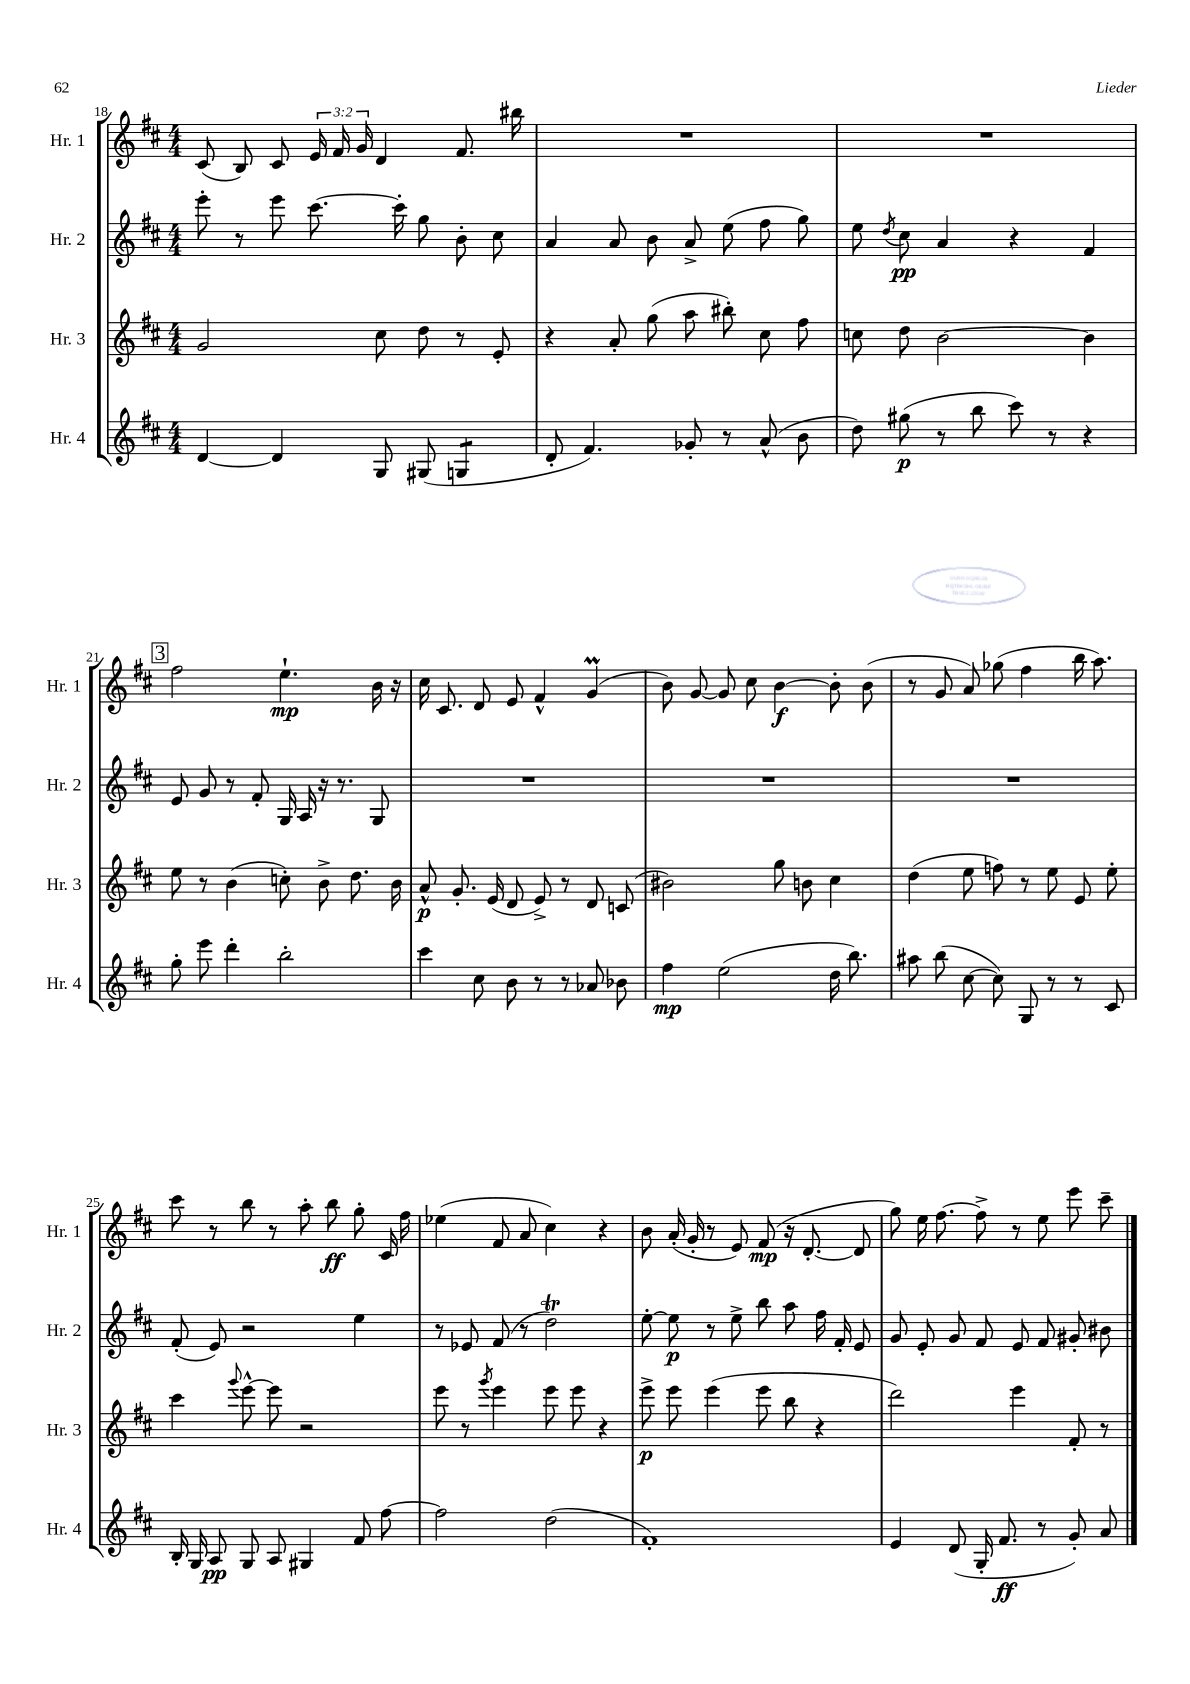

**kern	**kern	**kern	**kern
*staff4	*staff3	*staff2	*staff1
*clefG2	*clefG2	*clefG2	*clefG2
*k[f#c#]	*k[f#c#]	*k[f#c#]	*k[f#c#]
*M4/4	*M4/4	*M4/4	*M4/4
[4d	2g	8eee'	(8c#
.	.	8r	8B)
4d]	.	8eee	8c#
.	.	[8.ccc#	24e
.	.	.	24f#
.	.	.	24g
8G	8cc#	.	4d
.	.	16ccc#']	.
(8G#	8dd	8gg	.
4G	8r	8b'	8.f#
.	8e'	8cc#	.
.	.	.	16bb#
=	=	=	=
8d'	4r	4a	1r
4.f#)	.	.	.
.	8a'	8a	.
.	(8gg	8b	.
8g-'	8aa	8a^	.
8r	8bb#')	(8ee	.
(8a^^	8cc#	8ff#	.
8b	8ff#	8gg)	.
=	=	=	=
8dd)	8cc	8ee	1r
.	.	8qdd	.
(8gg#	8dd	8cc#	.
8r	[2b	4a	.
8bb	.	.	.
8ccc#)	.	4r	.
8r	.	.	.
4r	4b]	4f#	.
=	=	=	=
8gg'	8ee	8e	2ff#
8eee	8r	8g	.
4ddd'	(4b	8r	.
.	.	8f#'	.
2bb'	8cc')	16G	4.ee`
.	.	16A	.
.	8b^	16r	.
.	.	8.r	.
.	8.dd	.	.
.	.	8G	16b
.	16b	.	16r
=	=	=	=
4ccc#	8a^^	1r	16cc#
.	.	.	8.c#
.	8.g'	.	.
8cc#	.	.	8d
.	(16e	.	.
8b	8d	.	8e
8r	8e^)	.	4f#^^
8r	8r	.	.
8a-	8d	.	(4g
8b-	(8c	.	.
=	=	=	=
4ff#	2b#)	1r	8b)
.	.	.	[8g
(2ee	.	.	8g]
.	.	.	8cc#
.	8gg	.	[4b
.	8b	.	.
16dd	4cc#	.	8b']
8.bb)	.	.	.
.	.	.	(8b
=	=	=	=
8aa#	(4dd	1r	8r
(8bb	.	.	8g
[8cc#	8ee	.	8a)
8cc#])	8ff)	.	(8gg-
8G	8r	.	4ff#
8r	8ee	.	.
8r	8e	.	16bb
.	.	.	8.aa)
8c#	8ee'	.	.
=	=	=	=
16B'	4ccc#	(8f#'	8ccc#
16G	.	.	.
8A	.	8e)	8r
.	8qqggg	.	.
8G	[8eee^^	2r	8bb
8A	8eee]	.	8r
4G#	2r	.	8aa'
.	.	.	8bb
8f#	.	4ee	8gg'
[8ff#	.	.	16c#
.	.	.	16ff#
=	=	=	=
2ff#]	8eee	8r	(4ee-
.	8r	8e-	.
.	8qggg	.	.
.	4eee	(8f#	8f#
.	.	8r	8a
(2dd	8eee	2dd)	4cc#)
.	8eee	.	.
.	4r	.	4r
=	=	=	=
1f#')	8eee^	[8ee'	8b
.	8eee	8ee]	(16a'
.	.	.	16g'
.	(4eee	8r	8r
.	.	8ee^	8e)
.	8eee	8bb	(8f#
.	8bb	8aa	16r
.	.	.	[8.d'
.	4r	16ff#	.
.	.	16f#'	.
.	.	8e	8d]
=	=	=	=
4e	2ddd)	8g	8gg)
.	.	8e'	16ee
.	.	.	[8.ff#
(8d	.	8g	.
16G'	.	8f#	8ff#^]
8.f#	.	.	.
.	4eee	8e	8r
8r	.	8f#	8ee
8g')	8f#'	8g#'	8eee
8a	8r	8b#	8ccc#~
==	==	==	==
*-	*-	*-	*-
